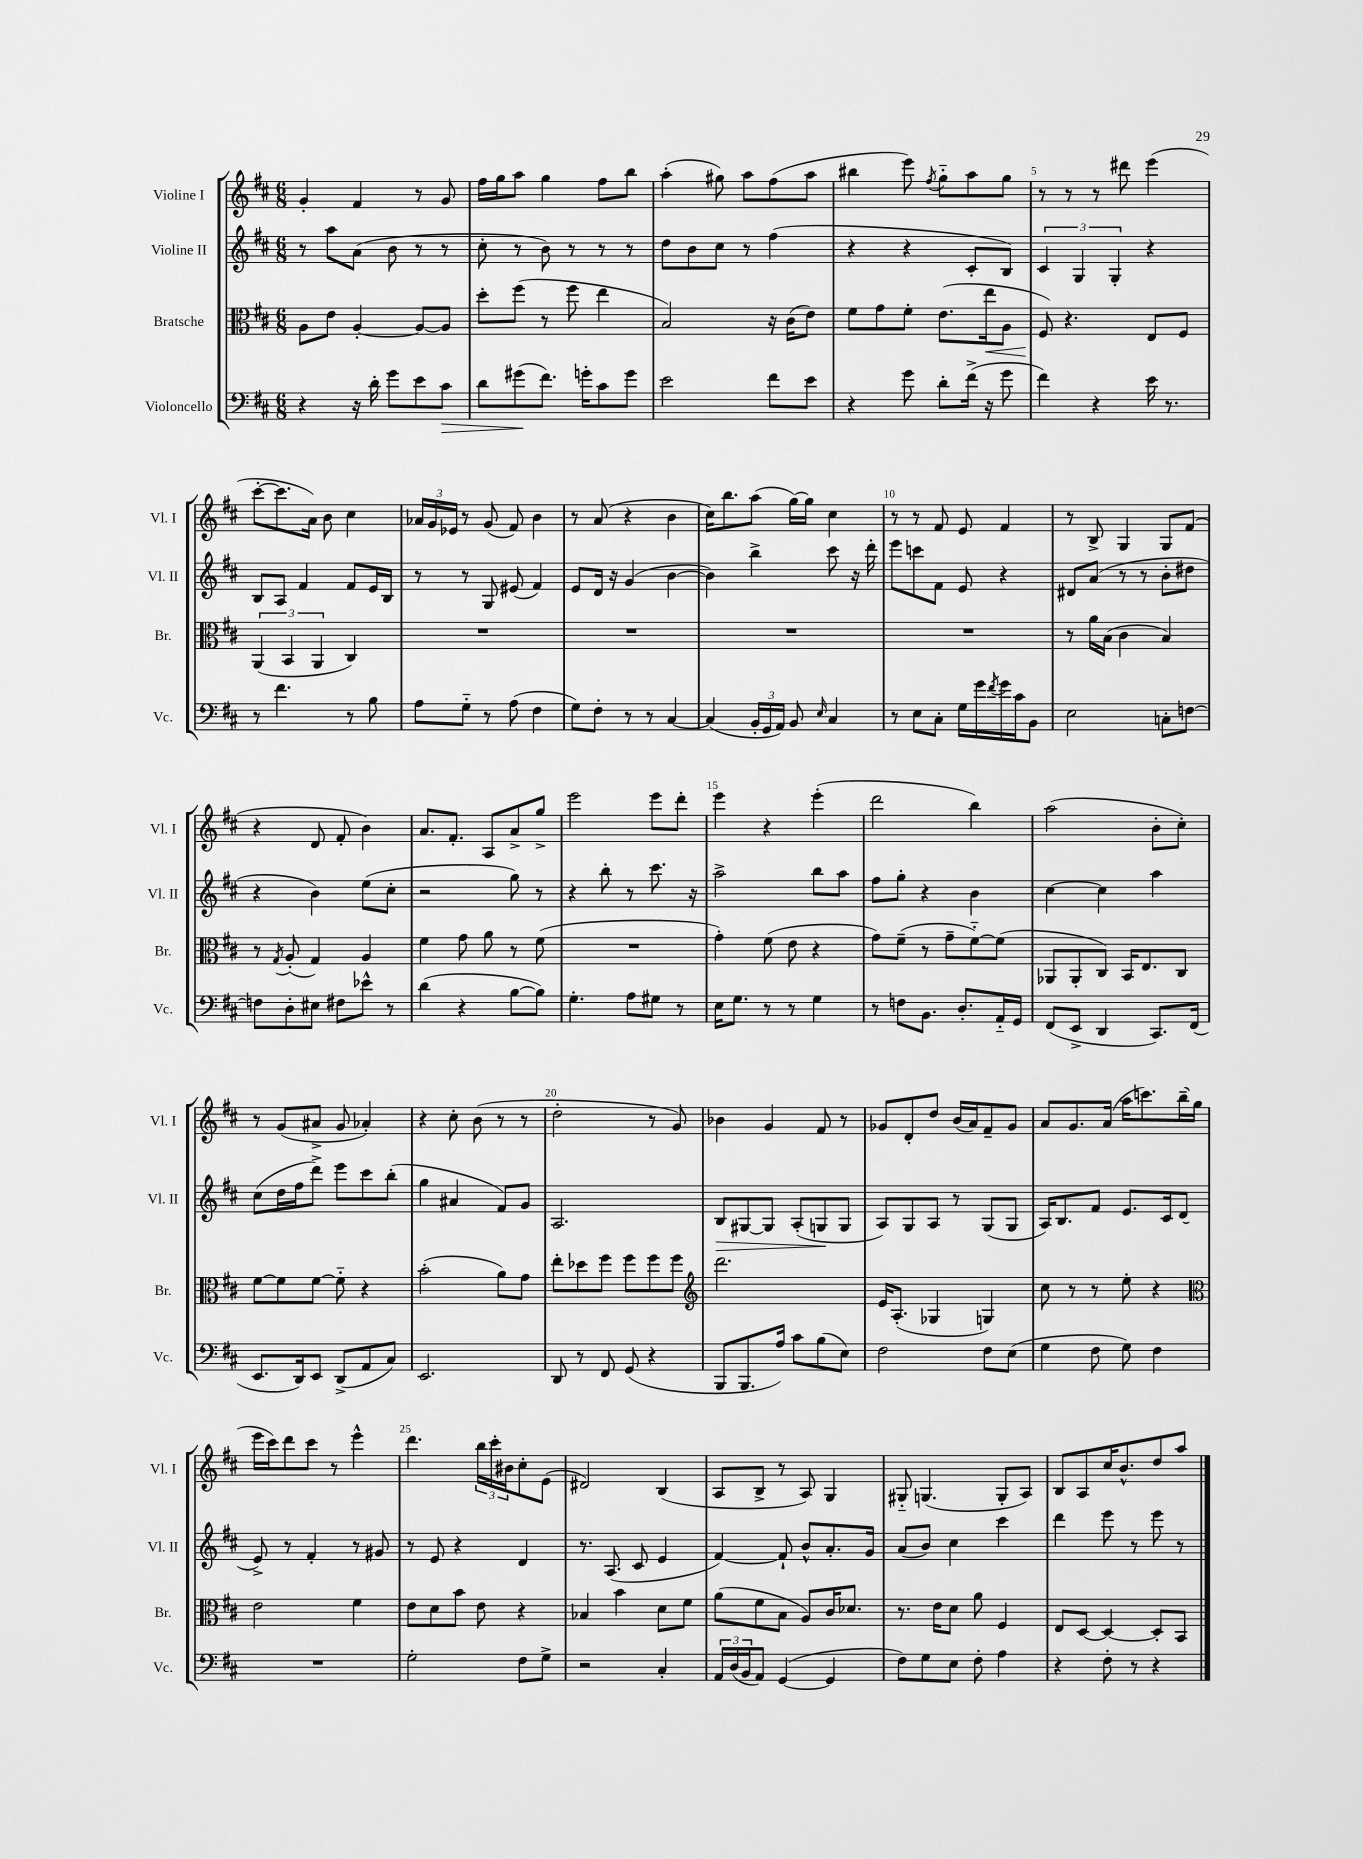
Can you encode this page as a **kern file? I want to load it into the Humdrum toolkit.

**kern	**kern	**kern	**kern
*staff4	*staff3	*staff2	*staff1
*clefF4	*clefC3	*clefG2	*clefG2
*k[f#c#]	*k[f#c#]	*k[f#c#]	*k[f#c#]
*M6/8	*M6/8	*M6/8	*M6/8
4r	8A	8r	4g'
.	8e	8aa	.
16r	[4A'	(8a	4f#
16d'	.	.	.
8g	.	8b	.
8e	8A_	8r	8r
8c#	8A]	8r	8g
=	=	=	=
8d	8dd'	8cc#'	16ff#
.	.	.	16gg
(8g#	(8ff#	8r	8aa
8.f#)	8r	8b)	4gg
.	8ff#	8r	.
16g'	.	.	.
8c#	4ee	8r	8ff#
8g	.	8r	8bb
=	=	=	=
2e	2B)	8dd	(4aa'
.	.	8b	.
.	.	8cc#	8gg#)
.	.	8r	8aa
8f#	16r	(4ff#	(8ff#
.	(16c#	.	.
8e	8e)	.	8aa
=	=	=	=
4r	8f#	4r	4bb#
.	8g	.	.
8g	8f#'	4r	8eee)
.	.	.	8qff#
8d'	(8.e	.	8gg'~
(16f#^	.	8c#'	8aa
16r	16ee	.	.
8g	8A	8B)	8gg
=	=	=	=
4f#)	8F#)	6c#	8r
.	4.r	.	8r
.	.	6G	.
4r	.	.	8r
.	.	6G'	.
.	.	.	8ddd#
16e	8E	4r	(4eee
8.r	.	.	.
.	8F#	.	.
=	=	=	=
8r	(6AA	8B	[8ccc#'
4.f#	.	8A	8.ccc#]
.	6BB	.	.
.	.	4f#	.
.	.	.	16a)
.	6AA	.	.
.	.	.	8b
8r	4C#)	8f#	4cc#
8B	.	16e	.
.	.	16B	.
=	=	=	=
8A	2.r	8r	24a-
.	.	.	24g
.	.	.	24e-
8G'~	.	8r	8r
8r	.	8G	(8g
(8A	.	(8e#	8f#)
4F#	.	4f#)	4b
=	=	=	=
8G)	2.r	8e	8r
8F#'	.	16d	(8a
.	.	16r	.
8r	.	(4g	4r
8r	.	.	.
[4C#	.	[4b	4b
=	=	=	=
(4C#]	2.r	4b])	16cc#)
.	.	.	8.bb
24BB'	.	4bb^	(8aa
24GG	.	.	.
24AA)	.	.	.
8BB	.	.	[16gg)
.	.	.	16gg]
16qqE	.	.	.
4C#	.	8ccc#	4cc#
.	.	16r	.
.	.	16ddd'	.
=	=	=	=
8r	2.r	8eee	8r
8E	.	8ccc	8r
8C#'	.	8f#	8f#
16G	.	8e	8e
16g	.	.	.
8qf#	.	.	.
16g	.	4r	4f#
16c#	.	.	.
8BB	.	.	.
=	=	=	=
2E	8r	8d#	8r
.	16a	(8a	8B^
.	(16B	.	.
.	4c#	8r	4G
.	.	8r	.
8C'	4B)	8b'	8G
[8F	.	8dd#	(8f#
=	=	=	=
8F]	8r	4r	4r
.	8qG	.	.
8D'	(8A'	.	.
8E#	4G)	4b)	8d
8F#	.	.	8f#'
8e-^^	4A	(8ee	4b)
8r	.	8cc#'	.
=	=	=	=
(4d	4f#	2r	8.a
.	.	.	8.f#'
4r	8g	.	.
.	8a	.	8A
[8B	8r	8gg)	8a^
8B])	(8f#	8r	8gg^
=	=	=	=
4.G'	2.r	4r	2eee
.	.	8bb'	.
8A	.	8r	.
8G#	.	8.ccc#	8eee
8r	.	.	8ddd'
.	.	16r	.
=	=	=	=
16E	4g')	2aa^	4eee
8.G	.	.	.
8r	(8f#	.	4r
8r	8e	.	.
4G	4r	8bb	(4eee'
.	.	8aa	.
=	=	=	=
8r	8g)	8ff#	2ddd
8F	(8f#~	8gg'	.
8.BB	8r	4r	.
.	8g~	.	.
8.D'	.	.	.
.	[8f#'~)	4b	4bb)
16AA'~	(8f#]	.	.
16GG	.	.	.
=	=	=	=
(8FF#	8AA-	[4cc#	(2aa
8EE^	8AA-'	.	.
4DD	8C#)	4cc#]	.
.	16BB	.	.
.	8.E	.	.
8.CC#)	.	4aa	8b'
.	8C#	.	8cc#')
(16FF#	.	.	.
=	=	=	=
8.EE	[8f#	(8cc#	8r
.	8f#]	16dd	(8g
16DD)	.	16ff#	.
8EE	[8f#	8ddd^)	8a#^
(8DD^	8f#'~]	8eee	8g
8AA	4r	8ccc#	4a-')
8C#)	.	(8bb'	.
=	=	=	=
2.EE	(2b'	4gg	4r
.	.	4a#	8cc#'
.	.	.	(8b
.	8a)	8f#)	8r
.	8g	8g	8r
=	=	=	=
8DD	8ee'	2.A	2dd'
8r	8dd-	.	.
8FF#	8ff#	.	.
(8GG	8ff#	.	.
4r	8ff#	.	8r
.	8ff#	.	8g)
=	=	=	=
*	*clefG2	*	*
8BBB	2.ddd	8B	4b-
8.BBB	.	[8G#	.
.	.	8G#]	4g
16A)	.	.	.
8c#	.	(8A'	.
(8B	.	8G	8f#
8E)	.	8G	8r
=	=	=	=
2F#	16e	8A)	8g-
.	(8.A'	.	.
.	.	8G	8d'
.	4G-	8A	8dd
.	.	8r	(16b
.	.	.	16a)
8F#	4G)	(8G	8f#~
(8E	.	8G	8g-
=	=	=	=
4G	8cc#	16A)	8a
.	.	8.B	.
.	8r	.	8.g
8F#	8r	8f#	.
.	.	.	(16a
8G)	8ee'	8.e	16aa
.	.	.	8.ccc)
4F#	4r	.	.
.	.	16c#	.
.	.	(8d	(16bb~
.	.	.	16gg
=	=	=	=
*	*clefC3	*	*
2.r	2e	8e^)	16eee
.	.	.	16ccc#)
.	.	8r	8ddd
.	.	4f#'	8ccc#
.	.	.	8r
.	4f#	8r	4eee^^
.	.	8g#	.
=	=	=	=
2G'	8e	8r	4.ddd
.	8d	8e	.
.	8b	4r	.
.	8e	.	24bb
.	.	.	24ccc#'
.	.	.	24b#
8F#	4r	4d	8cc#'
8G^	.	.	(8e
=	=	=	=
2r	4B-	8.r	2d#)
.	.	(8.A	.
.	4b	.	.
.	.	8c#	.
4C#'	8d	4e	(4B
.	8f#	.	.
=	=	=	=
24AA	(8a	[4f#)	8A
(24D	.	.	.
24BB	.	.	.
8AA)	8f#	.	8B^
([4GG	8B	8f#`]	8r
.	8A)	8b^^	8A)
4GG]	16c#	8.a'	4G
.	8.d-	.	.
.	.	16g	.
=	=	=	=
8F#)	8.r	(8a	8G#'~
8G	.	8b)	(4.G
.	16e	.	.
8E	8d	4cc#	.
8F#'	8a	.	.
4A	4F#	4ccc#	8G'
.	.	.	8A)
=	=	=	=
4r	8E	4ddd	8B
.	[8D	.	8A
8F#'	4D_	8eee	16cc#
.	.	.	8.b^^
8r	.	8r	.
4r	8D']	8eee	8dd
.	8BB	8r	8aa
==	==	==	==
*-	*-	*-	*-
